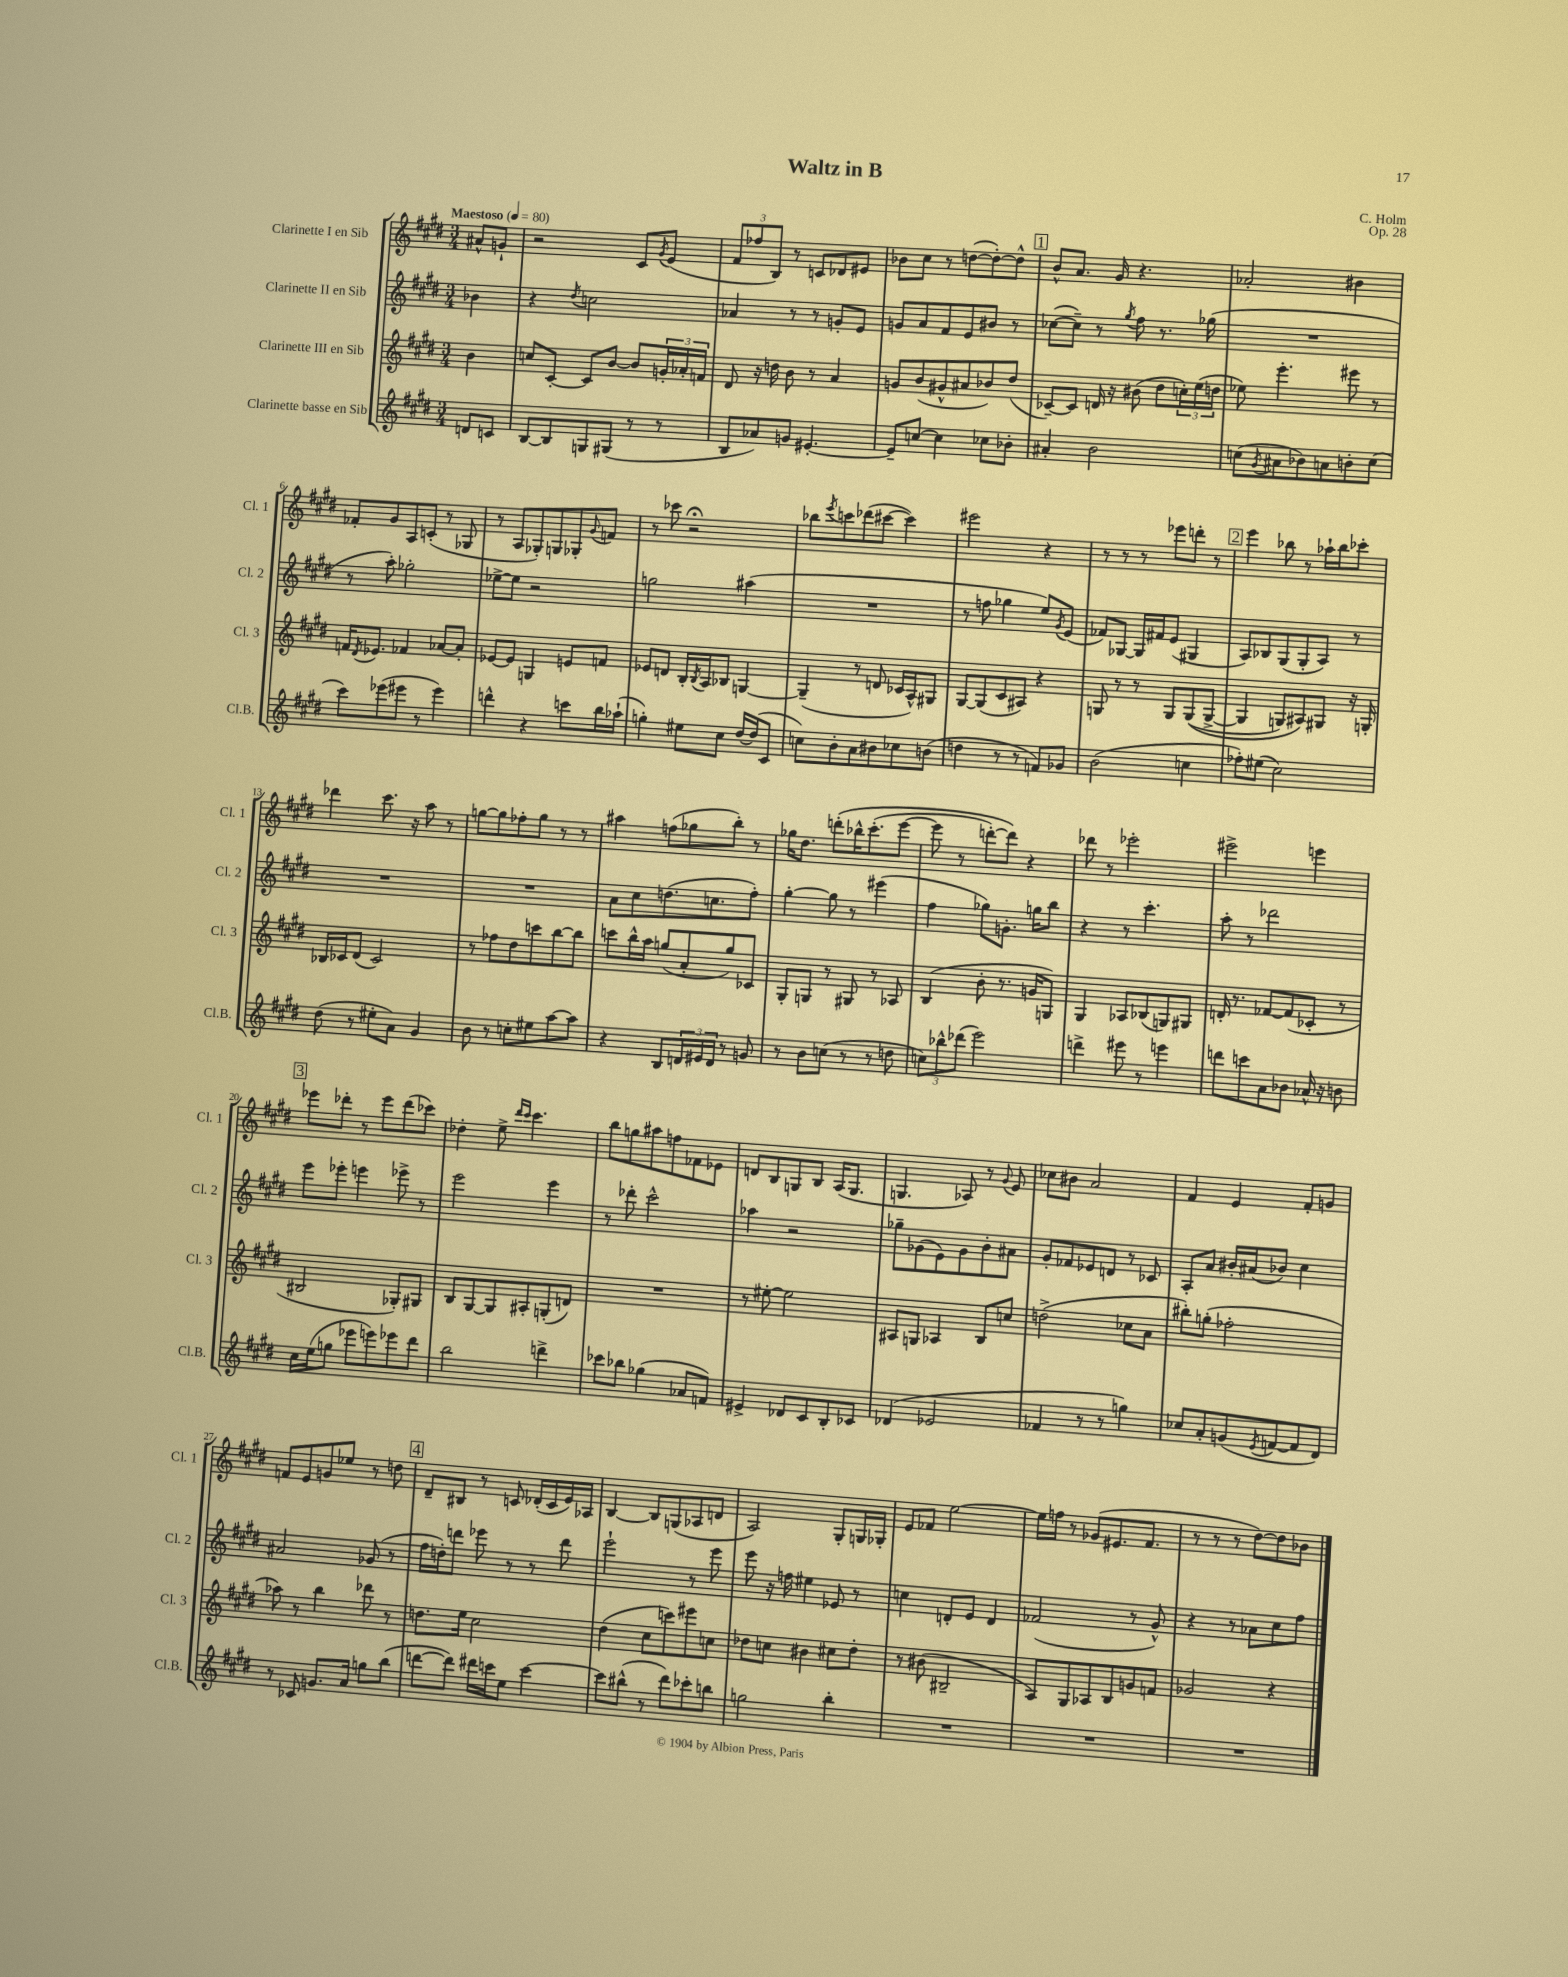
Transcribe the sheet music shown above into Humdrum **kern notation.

**kern	**kern	**kern	**kern
*part4	*part3	*part2	*part1
*staff4	*staff3	*staff2	*staff1
*I"Clarinette basse en Sib	*I"Clarinette III en Sib	*I"Clarinette II en Sib	*I"Clarinette I en Sib
*I'Cl.B.	*I'Cl. 3	*I'Cl. 2	*I'Cl. 1
*clefG2	*clefG2	*clefG2	*clefG2
*k[f#c#g#d#]	*k[f#c#g#d#]	*k[f#c#g#d#]	*k[f#c#g#d#]
*M3/4	*M3/4	*M3/4	*M3/4
*MM80	*MM80	*MM80	*MM80
=	=	=	=
!	!	!	!LO:TX:a:B:t=Maestoso
8dn/L	4b\	4b-X\	8a#X^^/L
8cn/J	.	.	8gn`/J
=1	=1	=1	=1
[8B/L	8ccn/L	4r	2r
8B/]	[8c#'/J	.	.
.	.	8qdd#/	.
8Gn/	8c#/L]	2ccn\	.
(8G#X/J	[8b/J	.	.
8r	8b/L]	.	8c#/L
.	.	.	8qg#/
8r	24gn'/L	.	(8e/J
.	24a-X'/	.	.
.	24fn/JJ	.	.
=2	=2	=2	=2
8B/L	8d#/	4a-X/	12f#/L
.	.	.	12ff-X/
8a-X/)	16r	.	.
.	.	.	12B/J)
.	16ddn\	.	.
8gn/J	8b\	8r	8r
[4.e#X'/	8r	8r	8cn/L
.	4a/	8gn'/L	8d-X/
.	.	8e/J	8e#X/J
=3	=3	=3	=3
8e#~/L]	8gn/L	8gn/L	8b-X\L
[8ccn/J	(8b/	8a/	8cc#\J
4cc\]	8g#X^^/	8f#/	8r
.	8a#X/	8e/	([8ddn\L
8cc-X\L	8b-X/)	8b#X/J	8dd'\_)
8b-X'\J	(8dd#/J	8r	8dd^^\J]
!!LO:REH:place=s1:t=1
=4	=4	=4	=4
4a#X'/	[8c-X~/L)	([8cc-X\L	8b^^/L
.	8c-/J]	8cc-~\J])	8.a/J
2b\	16dn/	8r	.
.	16r	.	16g#/
.	.	8qgg#/	.
.	(8b#X\	8ff#\	4.r
.	8dd#\L	8.r	.
.	24ccn'\L)	.	.
.	(24ee\	.	.
.	.	(16gg-X\	.
.	24ddn\JJ	.	.
=5	=5	=5	=5
(8ccn\L	8ee-X\)	2.r	2a-X'/
8qg#/	.	.	.
8a#X\	4.eee'\	.	.
8b-X\)	.	.	.
8an\	.	.	.
8bn'\	8eee#X\	.	4b#X\
(8cc\J	8r	.	.
!!LO:LB:g=z
=6	=6	=6	=6
8ccc#\L)	16fn/KL	8r	8f-X'/L
.	8qd#/	.	.
.	8.e-X/J	.	.
(8eee-X\	.	8aa'\)	8g#/
8eee#X\J	4f-X/	2gg-X'\	8A/
8r	.	.	(8cn'/J
4eee#\)	[8a-X/L	.	8r
.	8a-'/J]	.	8G-X/
=7	=7	=7	=7
4dddn^^\	[8e-X/L	[8ee-X^\L	8r
.	8e-/J]	8ee-\J]	8A/L
4r	4Gn/	2r	8G-X'/)
.	.	.	8Gn/
8cccn\L	8en/L	.	8G-X'/
.	.	.	8qqg#/
16bb\L	8fn/J	.	8fn/J
(16aa-X`\JJ	.	.	.
=8	=8	=8	=8
4ggn'\)	8e-X/L	2ggn\	8r
.	8dn/J	.	8ccc-X\
8ee#X\L	16B'/LL	.	2r;<
.	8qB/	.	.
.	16A/J	.	.
8cc#\J	8B-X/J	.	.
[16dd#/LL	[4Gn/	(4aa#X\	.
(16dd#/J]	.	.	.
8c#/J	.	.	.
=9	=9	=9	=9
8ccn\L)	(4G~/]	2.r	8bb-X\L
.	.	.	8qeee/
8b'\	.	.	8cccn\
8a\	8r	.	(8ddd-X\
8b#X\	8dn/	.	[8ccc#X\J
8cc-X\	16c-X/LL	.	4ccc#\])
.	16A^^/J)	.	.
(8bn\J	8G#X/J	.	.
=10	=10	=10	=10
4ddn\	[8G#/L	8r	2eee#X\
.	(8G#/]	8ffn\	.
8r	8c#/	4gg-X\	.
8r	8A#X/J)	.	.
8fn/L)	4r	8ee/L)	4r
.	.	8qg#/	.
8g-X/J	.	(8e/J	.
=11	=11	=11	=11
(2b\	8Gn/	8f-X/L)	8r
.	8r	[8G-X/J	8r
.	8r	16G-/LL]	8r
.	.	16f#X/J	.
.	8G/L	(8e/J	8eee-X\L
4ccn\	((8G/	4G#X/	8dddn'\J
.	[8G^/J	.	8r
!!LO:REH:place=s1:t=2
=12	=12	=12	=12
8ff-X'\L)	4G/]	8A/L)	4eee\
(8ee#X\J	.	8B-X/	.
2cc#\)	8Gn/L)	(8G#/	8bb-X\
.	8A#X/)	8G#'/	8r
.	8G#X/J	8A/J)	16aa-X`\LL
.	.	.	16bb-\J
.	16r	8r	8ccc-X'\J
.	16Gn'/	.	.
!!LO:LB:g=z
=13	=13	=13	=13
(8dd#\	16B-X/LL	2.r	4ddd-X\
.	16c-X/J	.	.
8r	(8d#/J	.	.
8ee#X'\L	2c-/)	.	8.ccc#\
8a\J)	.	.	.
.	.	.	16r
4g#/	.	.	8aa\
.	.	.	8r
=14	=14	=14	=14
8b\	8r	2.r	[8ggn\L
8r	8ff-X\L	.	8gg\]
8ccn'\L	8dd#\	.	8ff-X'\
8ee#X\	8cccn\	.	8gg\J
[8aa\	[8bb\	.	8r
8aa\J]	8bb\J]	.	8r
=15	=15	=15	=15
4r	8cccn\L	8a\L	4aa#X\
.	16bb^^\L	8cc#\	.
.	16aa\JJ	.	.
8B/L	(8ggn/L	(8.ddn\	(8ffn\L
24dn/L	8a'/	.	8gg-X\
24e#X/	.	.	.
.	.	8.ccn\	.
24d/JJ	.	.	.
8r	8gg/)	.	8bb'\J)
8gn/	8c-X/J	8ff#'\J)	8r
=16	=16	=16	=16
8r	8G#'/L	[4gg#'\	16gg-X\KL
.	.	.	8.dd#\J
8b\L	8Gn/J	.	.
(8ccn\J	8r	8gg#\]	(8dddn'\L
8r	8G#X/	8r	16bb-X^^\K
.	.	.	(8.ccc#'\
8r	8r	(4eee#X\	.
8ddn\	8A-X/	.	[8eee\J
=17	=17	=17	=17
12ccn\L)	(4B/	4ff#\	8eee\]
12bb-X^^\	.	.	.
.	.	.	8r
(12ddd-X\J	.	.	.
2eee\)	8b'\	8gg-X\L)	[8dddn'\L)
.	8.r	8.gn'\J	8ddd\J])
.	.	.	4r
.	16gn/KL	16ggn\KL	.
.	8Gn/J)	8bb\J	.
=18	=18	=18	=18
4dddn^\	4G#/	4r	8ddd-X\
.	.	.	8r
8eee#X\	8A-X/L	8r	2eee-X'\
8r	(8B-X/	4.ccc#'\	.
4eeen\	8Gn/)	.	.
.	8G#X/J	.	.
=19	=19	=19	=19
8dddn\L	16dn'/	8aa'\	2eee#X^\
.	8.r	.	.
8cccn\	.	8r	.
8a\	[8f-X/L	2ddd-X\	.
8b-X\J	(8f-/]	.	.
16a-X^^/	8c-X'/J	.	4eeen\
16r	.	.	.
8bn\	8r	.	.
!!LO:LB:g=z
!!LO:REH:place=s1:t=3
=20	=20	=20	=20
16cc#\LL	2B#X/	8eee\L	8eee-X\L
(16ee\J	.	.	.
8ggn\J	.	8eee-X'\J	8ddd-X'\J
8eee-X\L	.	4eeen\	8r
8eeen\)	.	.	8eee-\L
8eee-X\	8G-X'/L)	8eee-X^\	(8ddd-\
8ddd#\J	8G#X/J	8r	8ccc-X\J)
=21	=21	=21	=21
2bb\	8B/L	2eee\	4dd-X'\
.	[8G#/	.	.
.	8G#/]	.	8ee^\
.	.	.	16qqddd#/LL
.	.	.	16qqccc#/JJ
.	8A#X'/	.	4.ccc#\
4dddn^\	(8Gn'/	4eee\	.
.	8dn/J)	.	.
=22	=22	=22	=22
8ccc-X\L	2.r	8r	8bb\L
8bb-X\J	.	8ddd-X'\	8ggn\
(4gg-X\	.	2ccc#^^\	8aa#X\
.	.	.	8ffn\
8a-X/L	.	.	8f-X\
8fn/J)	.	.	8e-X\J
=23	=23	=23	=23
4e#X^/	8r	4aa-X\	8dn/L
.	[8ee#X'\	.	8B/
8d-X/L	2ee#\]	2r	8Gn/
8c#/	.	.	8B/J
8B'/	.	.	(16A/KL
.	.	.	8.G/J
8c-X/J	.	.	.
=24	=24	=24	=24
(4d-X/	8A#X/L	8gg-X~\L	4.Gn/
.	8Gn/J	(8g-X\	.
2e-X/	4A-X/	8e\)	.
.	.	8g-\	8A-X/)
.	8B/L	8b'\	8r
.	.	.	8qqg#/
.	8ccn/J	8a#X\J	8e/
=25	=25	=25	=25
4f-X/	(2ddn^\	8g#'/L	8cc-X\L
.	.	8f-X/	8b#X\J
8r	.	8e-X/	2a/
8r	.	8dn/J	.
4ggn\)	8cc-X\L	8r	.
.	8a\J	8c-X/	.
=26	=26	=26	=26
8cc-X/L	8bb#X'\L)	8A'/L	4f#/
8a'/	(8ggn'\J	8a/J	.
(8gn/	2ff-X'\	16b#X'/LL	4e/
.	.	(16a#X/J	.
8qe/	.	.	.
[8fn/	.	8b-X/J)	.
8f/]	.	4cc#\	8f#'/L
8d#/J)	.	.	8gn/J
!!LO:LB:g=z
=27	=27	=27	=27
8r	8aa-X\)	2a#X/	8fn/L
8c-X/	8r	.	8e/
8.gn/L	4bb\	.	8gn/
.	.	.	8ee-X/J
16a/Jk	.	.	.
8ggn\L	8ddd-X\	(8g-X/	8r
(8bb\J	8r	8r	8ddn\
!!LO:REH:place=s1:t=4
=28	=28	=28	=28
[8dddn\L	8.ddn\L	16ff#\LL	8d#~/L
.	.	16ddn'\J)	.
8ddd\J])	.	8dddn\J	8B#X/J
.	16ee\Jk	.	.
16ddd#X\LL	2cc#\	8eee-X\	8r
16cccn\J	.	.	.
8ee\J	.	8r	8cn/
[4ccc\	.	8r	(16d-X'/LL
.	.	.	16c/
.	.	8ddd\	16e/)
.	.	.	16A-X/JJ
=29	=29	=29	=29
8ccc\L]	(4dd#\	2eee`\	[4B/
(8bb#X^^\J	.	.	.
8r	8cc#\L	.	8B/L]
8ddd#\L)	8cccn\)	.	(8Gn/
8ccc-X'\	8eee#X\	8r	8A-X/
8bbn\J	8ccn\J	8eee\	8dn/J
=30	=30	=30	=30
2ggn\	8dd-X\L	8eee\	2A/)
.	8ccn\J	16r	.
.	.	16ffn\	.
.	4b#X\	4ee#X\	.
4bb'\	8cc#X\L	8e-X/	8G#'/L
.	8dd-'\J	8r	16Gn/L
.	.	.	16G-X'/JJ
=31	=31	=31	=31
2.r	8r	4ccn\	8e/L
.	(8b#X\	.	8f-X/J
.	2B#X~/	8dn'/L	[2ee\
.	.	8e/J	.
.	.	4d/	.
=32	=32	=32	=32
2.r	8A/L)	(2f-X/	16ee\LL]
.	.	.	16ffn\JJ
.	8G#/	.	8r
.	8A-X/	.	(8g-X/L
.	8B/	.	8.e#X/
.	8gn/	8r	.
.	.	.	8.f#/J
.	8fn/J	8g#^^/)	.
=33	=33	=33	=33
2.r	2g-X/	4r	8r
.	.	.	8r
.	.	8r	8r
.	.	8a-X\L	[8dd#\L)
.	4r	8cc#\	8dd#\]
.	.	8ff#\J	8b-X\J
==	==	==	==
*-	*-	*-	*-
